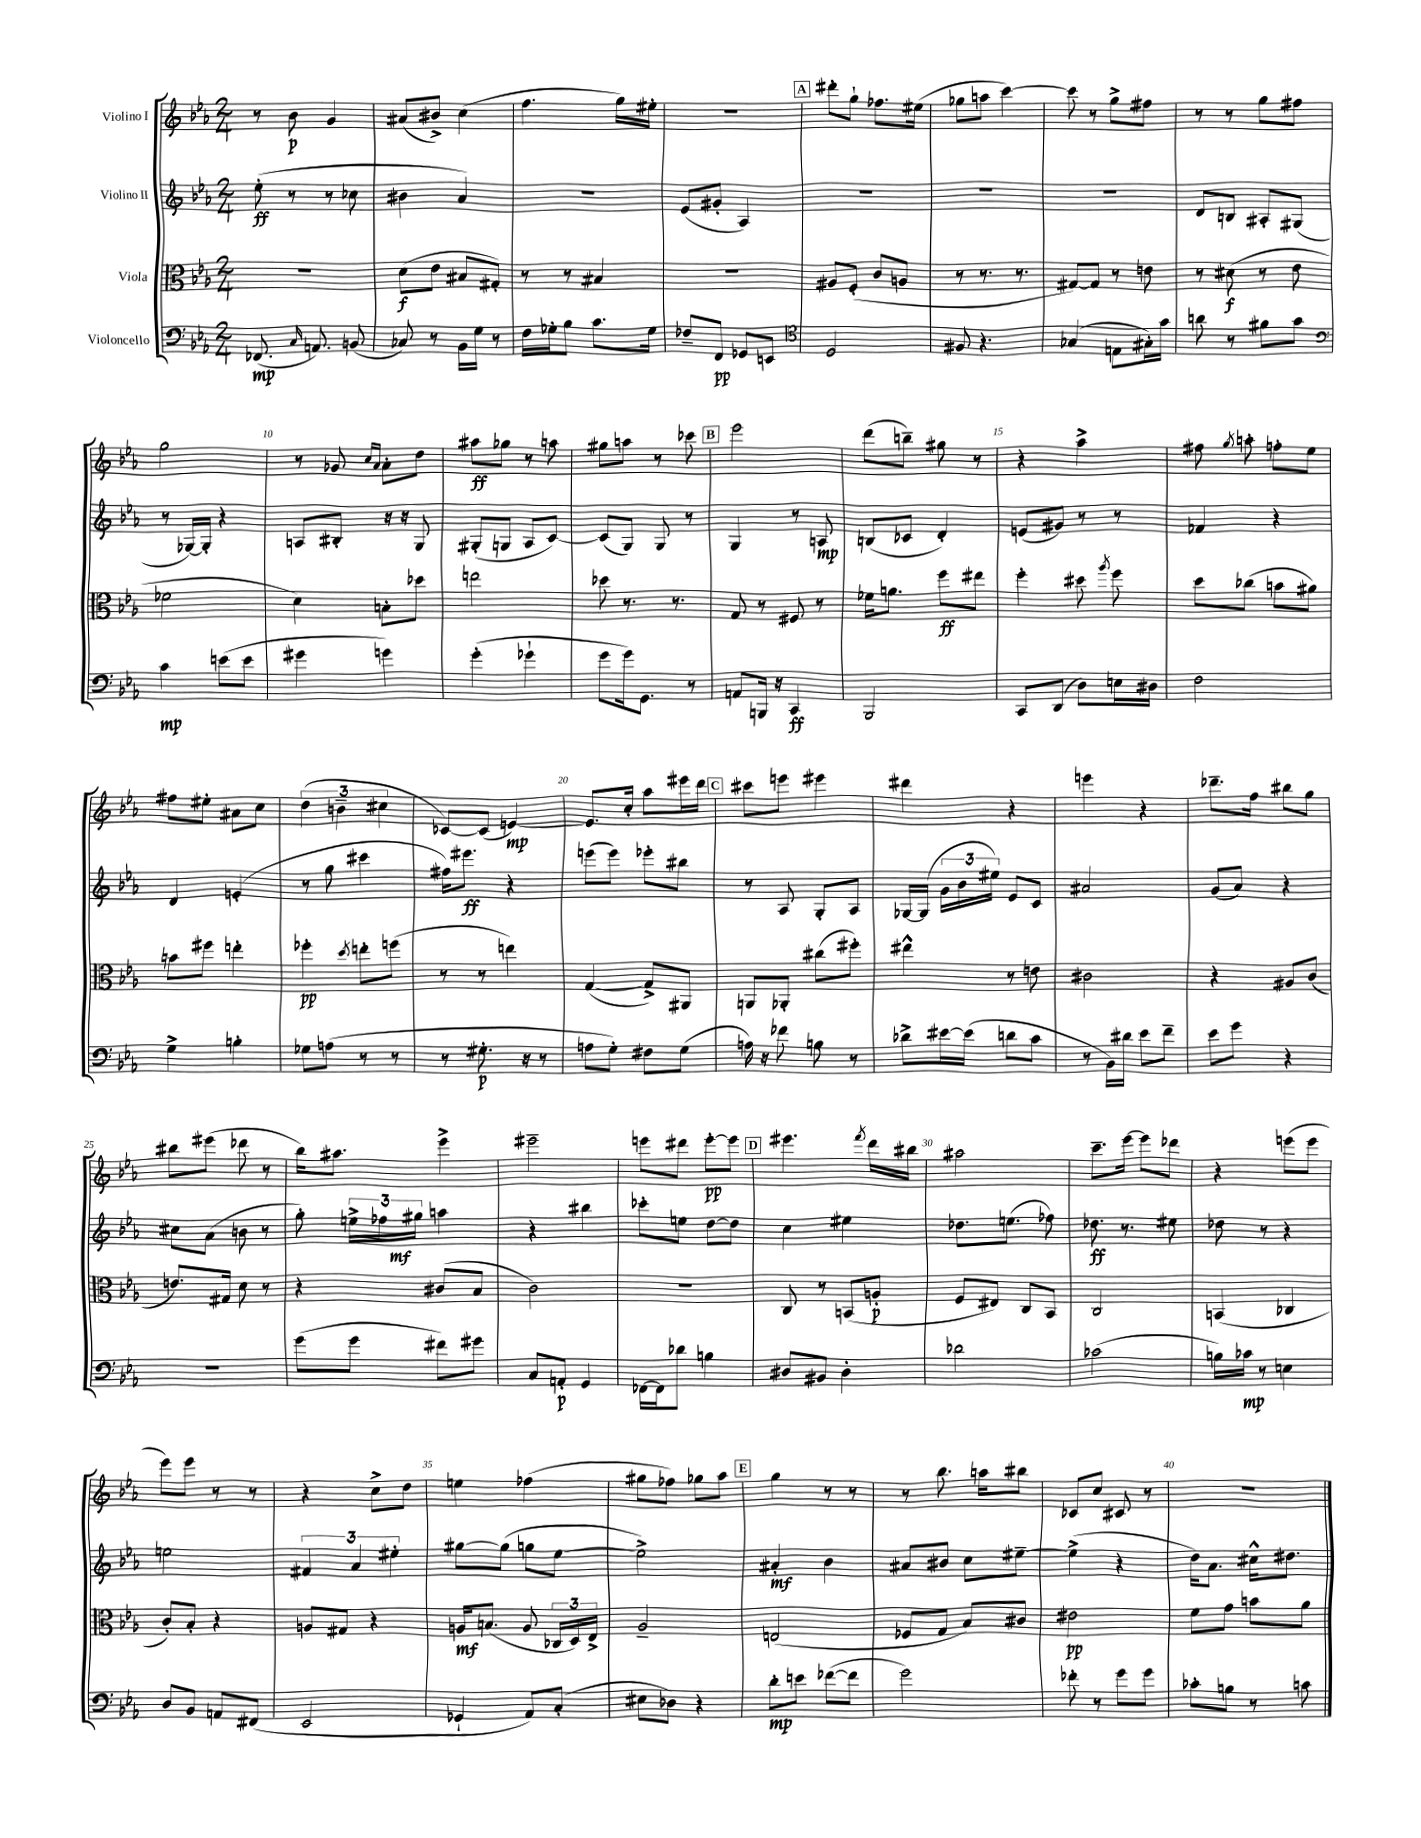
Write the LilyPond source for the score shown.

<<
\new StaffGroup <<
\new Staff = "s0" \with { instrumentName = "Violino I" } {
    \clef treble \key ees \major \numericTimeSignature \time 2/4
    \autoBeamOff r8 bes'8\p g'4 |
    ais'8[( bis'8]->) c''4( |
    f''4. g''16[) eis''16]-. |
    R2 |
    \mark \markup { \box "A" } dis'''8[-. g''8]-! fes''8.[ eis''16]( |
    ges''8[ a''8] c'''4~) |
    c'''8 r8 g''8[-> fis''8] |
    r8 r8 g''8[ fis''8] |
    g''2 |
    r8 ges'8 \grace { c''16[ aes'16] } aes'8[-. d''8] |
    ais''8[\ff ges''8] r8 a''8 |
    gis''8[ a''8] r8 ces'''8 |
    \mark \markup { \box "B" } ees'''2 |
    d'''8[( b''8]--) gis''8 r8 |
    r4 aes''4-> |
    fis''8 \acciaccatura { g''8 } a''8-. f''8[-. ees''8] |
    fis''8[ eis''8]-. ais'8[ c''8] |
    \tuplet 3/2 { d''4( b'4-- cis''4 } |
    ces'8[~) ces'8]( e'4~\mp) |
    e'8.[ c''16]-. aes''8[ eis'''16 d'''16] |
    \mark \markup { \box "C" } cis'''8[ e'''8] eis'''4 |
    dis'''4 r4 |
    e'''4 r4 |
    des'''8.[-- f''16] bis''8[ g''8] |
    bis''8[ eis'''8]( des'''8 r8 |
    bes''16[) ais''8.] ees'''4-> |
    eis'''2-- |
    e'''8[ dis'''8] e'''8[~-.\pp e'''8] |
    \mark \markup { \box "D" } eis'''4. \acciaccatura { f'''8 } d'''16[ bis''16] |
    ais''2 |
    c'''8.[-- ees'''16]~ ees'''8[ des'''8] |
    r4 e'''8[( e'''8] |
    ees'''8[) ees'''8] r8 r8 |
    r4 c''8[-> d''8] |
    e''4 fes''4( |
    gis''8[ fes''8]) ges''8[ aes''8] |
    \mark \markup { \box "E" } g''4 r8 r8 |
    r8 bes''8. a''16[ bis''8] |
    ces'8[ c''8] cis'8 r8 |
    R2 \bar "|." |
}
\new Staff = "s1" \with { instrumentName = "Violino II" } {
    \clef treble \key ees \major \numericTimeSignature \time 2/4
    \autoBeamOff ees''8-.\ff( r8 r8 ces''8 |
    bis'4 aes'4) |
    R2 |
    ees'8[( gis'8]-. aes4) |
    \mark \markup { \box "A" } R2 |
    R2 |
    R2 |
    d'8[ b8] ais8[-. gis8]( |
    r8 ges16[~) ges16]-. r4 |
    a8[ bis8]-. r16 r16 g8 |
    gis8[-.( g8] aes8[ c'8]~) |
    c'8[( g8]) g8 r8 |
    \mark \markup { \box "B" } g4 r8 a8\mp |
    b8[( ces'8] d'4-.) |
    e'8[( gis'8]) r8 r8 |
    fes'4 r4 |
    d'4 e'4-.( |
    r8 g''8 cis'''4 |
    fis''16[) eis'''8.]\ff r4 |
    e'''8[( e'''8]) ees'''8[-. bis''8] |
    \mark \markup { \box "C" } r8 aes8 g8[-. aes8] |
    ges16[~ ges16]( \tuplet 3/2 { g'16[ bes'16 eis''16]) } ees'8[ c'8] |
    ais'2 |
    g'8[( aes'8]) r4 |
    cis''8[ aes'8]( b'8 r8 |
    g''8-.) \tuplet 3/2 { e''16[-> fes''16 gis''16]\mf } a''4 |
    r4 bis''4 |
    ces'''8[-. e''8] d''8[~ d''8] |
    \mark \markup { \box "D" } c''4 eis''4 |
    des''8.[ e''8.]( fes''8) |
    des''8.\ff r8. eis''8 |
    des''8 r8 r4 |
    e''2 |
    \tuplet 3/2 { fis'4 aes'4 eis''4-. } |
    gis''8[~ gis''8]( g''8[ ees''8]~ |
    ees''2->) |
    \mark \markup { \box "E" } ais'4-.\mf bes'4 |
    ais'8[ bis'8] c''8[ eis''8]~-- |
    eis''4->( r4 |
    d''16[) aes'8.] cis''16[-^ dis''8.] \bar "|." |
}
\new Staff = "s2" \with { instrumentName = "Viola" } {
    \clef alto \key ees \major \numericTimeSignature \time 2/4
    \autoBeamOff r2 |
    d'8[\f( ees'8] bis8[ gis8]-.) |
    r8 r8 bis4 |
    r2 |
    \mark \markup { \box "A" } ais8[ f8]-.( c'8[ a8] |
    r8 r8. r8. |
    gis8[~) gis8] r8 e'8 |
    r8 dis'8\f( r8 ees'8 |
    fes'2 |
    d'4) b8[-. des''8] |
    e''2 |
    des''8 r8. r8. |
    \mark \markup { \box "B" } g8 r8 fis8 r8 |
    fes'16[ a'8.] f''8[\ff eis''8] |
    f''4-. dis''8 \acciaccatura { aes''8 } f''8 |
    d''8[ ces''8]( b'8[ ais'8]) |
    b'8[ fis''8] e''4-. |
    fes''4-.\pp \acciaccatura { d''8 } e''8[-. f''8]( |
    r8 r8 e''4) |
    g4~( g8[->) ais,8] |
    \mark \markup { \box "C" } a,8[ aes,8]-. cis''8[( fis''8]-.) |
    eis''4-^ r8 e'8 |
    cis'2 |
    r4 ais8[ c'8]( |
    e'8.[) gis16] d'8 r8 |
    r4 cis'8[( bes8] |
    c'2) |
    R2 |
    \mark \markup { \box "D" } c8 r8 b,8[( a8]-.\p |
    f8[ eis8]) c8[ bes,8] |
    c2 |
    b,4( ces4 |
    c'8[-.) bes8]-. r4 |
    a8[ gis8] r4 |
    a16[\mf b8.]( a8 \tuplet 3/2 { ces16[ d16) ees16]-> } |
    aes2-- |
    \mark \markup { \box "E" } e2( |
    fes8[ g8] bes8[) cis'8] |
    eis'2\pp |
    f'8[ g'8] b'8[ aes'8] \bar "|." |
}
\new Staff = "s3" \with { instrumentName = "Violoncello" } {
    \clef bass \key ees \major \numericTimeSignature \time 2/4
    \autoBeamOff fes,8.\mp( \grace { c16 } a,8.) b,8( |
    ces8) r8 bes,16[ g16] r8 |
    f16[ ges16-. bes8] c'8.[ ges16] |
    fes8[-- f,8]\pp ges,8[ e,8] |
    \mark \markup { \box "A" } \clef tenor d2 |
    fis8 r4. |
    ges4( e8[ gis16-.) g'16] |
    a'8 r8 fis'8[ g'8] |
    \clef bass c'4\mp e'8[( e'8] |
    gis'4 g'4) |
    g'4-.( ges'4-! |
    g'8[ g'16) g,8.] r8 |
    \mark \markup { \box "B" } a,8[ b,,16] r16 c,4\ff |
    bes,,2 |
    c,8[ d,8]( d8[) e16 dis16] |
    f2 |
    g4-> b4-. |
    ges8[ a8]( r8 r8 |
    r8 gis8.-.\p r16 r8 |
    a8[ g8]-.) fis8[ g8]( |
    \mark \markup { \box "C" } a16) r16 fes'8 b8 r8 |
    des'8[-> eis'16~ eis'16]( d'8[ c'8] |
    r8 bes,16[) dis'16] ees'8[ f'8]-- |
    ees'8[ g'8] r4 |
    R2 |
    g'8[( g'8] fis'8[) gis'8] |
    c8[ a,8]-.\p g,4 |
    fes,16[~ fes,16 des'8] b4 |
    \mark \markup { \box "D" } dis8[ bis,8] dis4-. |
    des'2 |
    ces'2( |
    b16[) ces'16]\mp r8 e4 |
    d8[ bes,8] a,8[ fis,8]( |
    ees,2 |
    ges,4-! aes,8[) c8]-.( |
    eis8[ des8]) r4 |
    \mark \markup { \box "E" } d'8[-.\mp e'8] fes'8[~( fes'8] |
    g'2) |
    fes'8-. r8 g'8[ g'8] |
    ces'8[-. b8] r8 c'8 \bar "|." |
}
>>
>>
\layout { \context { \Score \override BarNumber.break-visibility = ##(#f #t #t) barNumberVisibility = #(every-nth-bar-number-visible 5) } }
